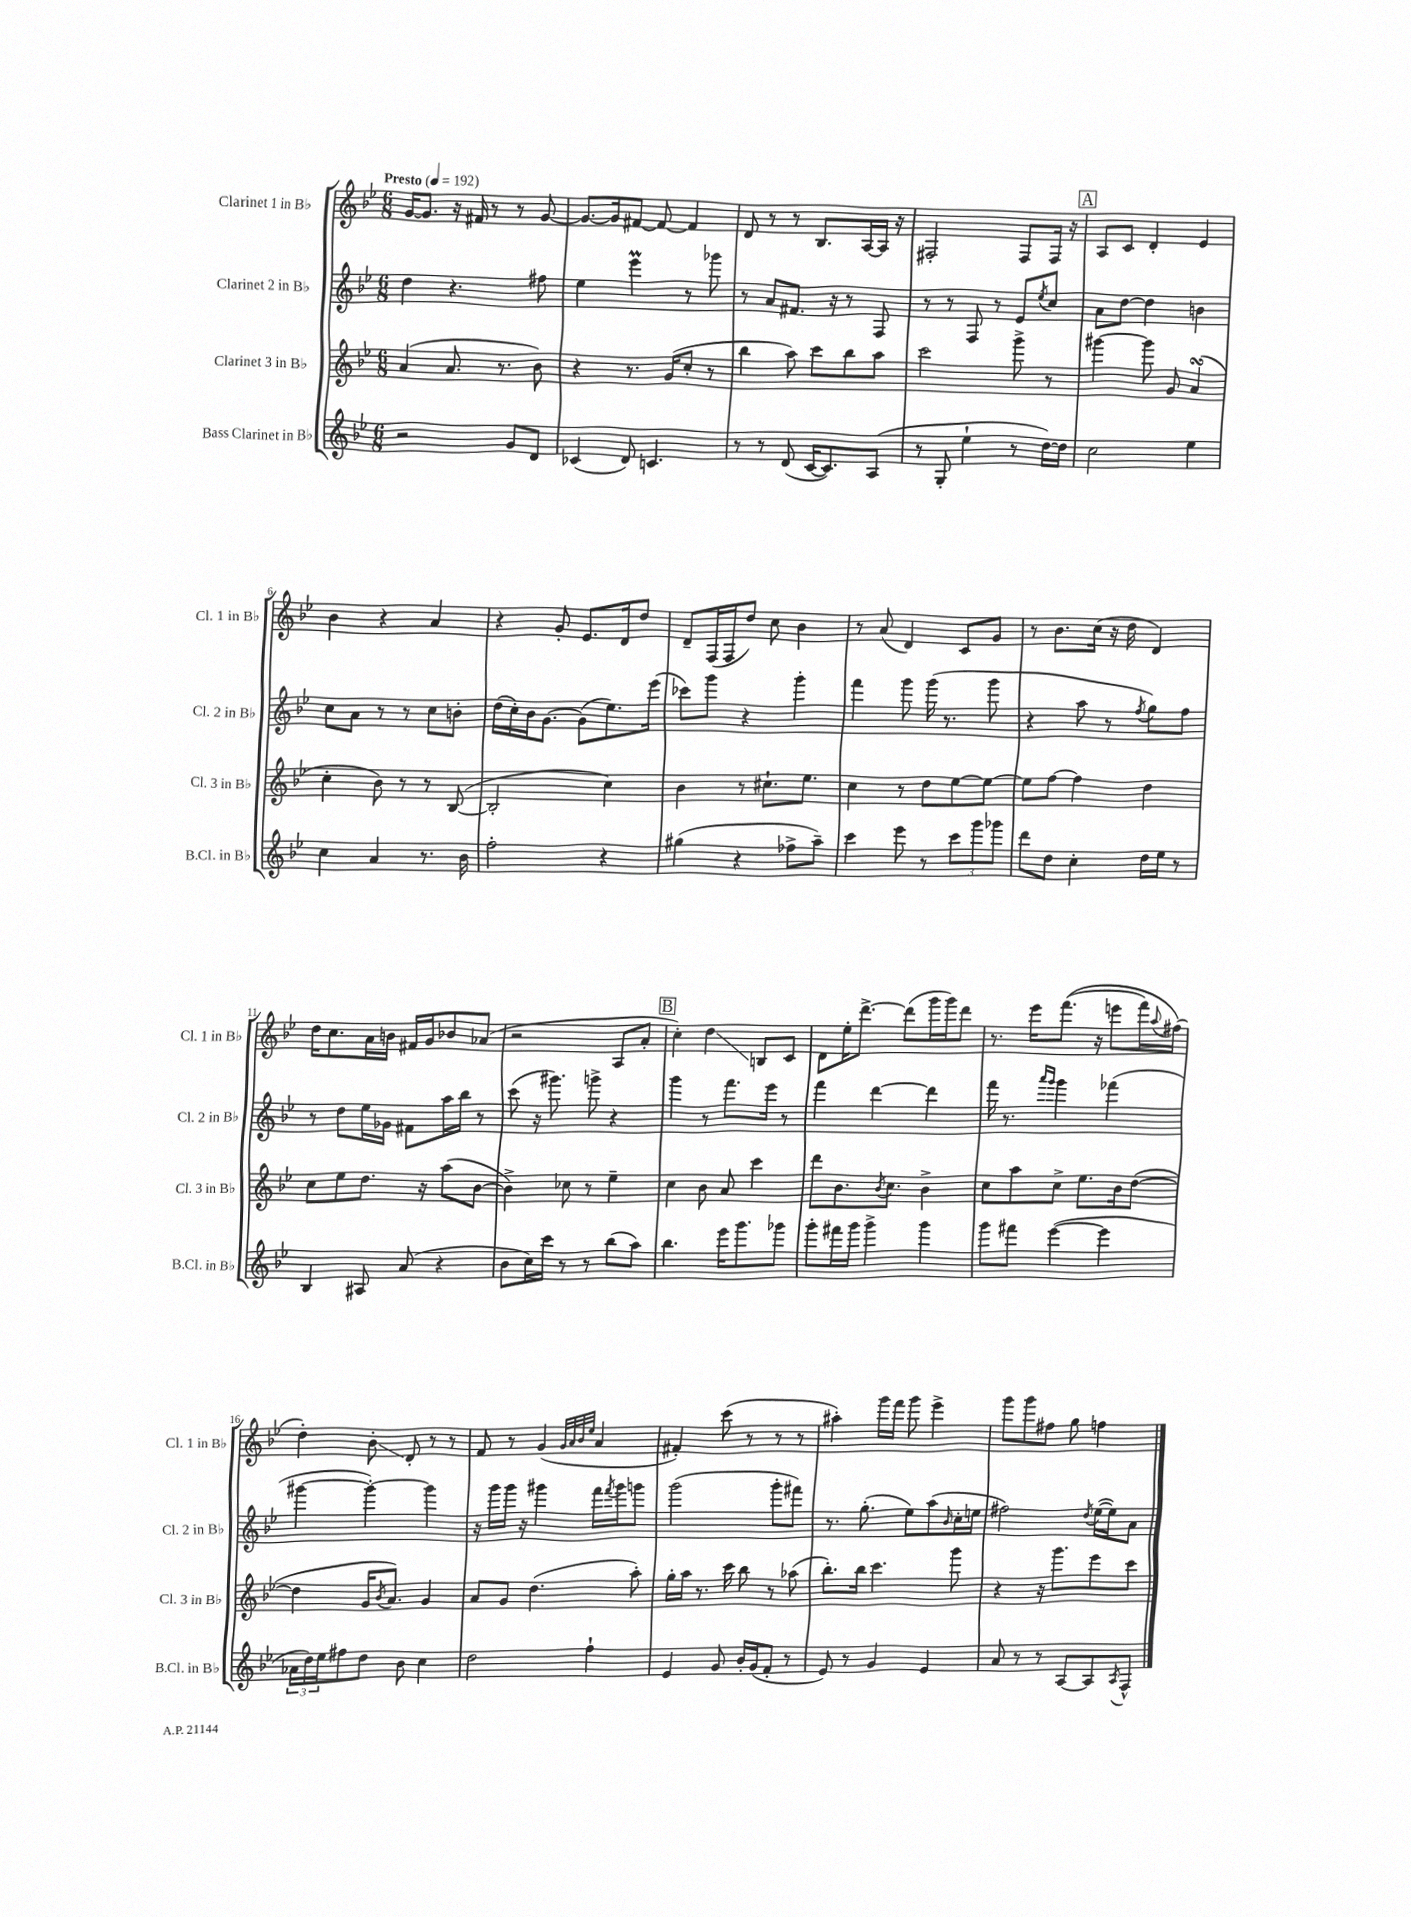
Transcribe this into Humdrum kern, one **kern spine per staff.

**kern	**kern	**kern	**kern
*staff4	*staff3	*staff2	*staff1
*clefG2	*clefG2	*clefG2	*clefG2
*k[b-e-]	*k[b-e-]	*k[b-e-]	*k[b-e-]
*M6/8	*M6/8	*M6/8	*M6/8
*MM192	*MM192	*MM192	*MM192
2r	(4a	4dd	[16g
.	.	.	8.g]
.	8.a	4.r	16r
.	.	.	16f#
.	.	.	8r
.	8.r	.	.
8g	.	.	8r
8d	8b-)	8ff#	[8g
=	=	=	=
(4c-	4r	4ee-	8.g_
.	.	.	16g]
8d)	8.r	4eee-	[8f#
4.c	.	.	8f#_
.	(16g	.	.
.	8cc'	8r	4f#]
.	8r	8ggg-	.
=	=	=	=
8r	4bb-	8r	8d
8r	.	8a	8r
(8d	8aa)	8.f#	8r
[16c	8ccc	.	8.B-
8.c])	.	16r	.
.	8bb-	8r	.
.	.	.	[16A
(8A	8aa	8F	16A]
.	.	.	16r
=	=	=	=
8r	2ccc	8r	2F#'
8G'	.	8r	.
4ee-`	.	8F	.
.	.	8r	.
8r	8ggg^	8e-	8F#
.	.	8qee-	.
[16dd)	8r	8cc	16F#
16dd]	.	.	16r
=	=	=	=
2cc	[4ggg#	8a	8A
.	.	[8dd	8c
.	8ggg#]	4dd]	4d'
.	8g	.	.
4ee-	(4a	4b	4e-
=	=	=	=
4cc	4cc'	8cc	4b-
.	.	8a	.
4a	8b-)	8r	4r
.	8r	8r	.
8.r	8r	8cc	4a
.	([8B-	8b'	.
16b-	.	.	.
=	=	=	=
2ff'	2B-']	(16dd	4r
.	.	16cc')	.
.	.	16b-	.
.	.	[8.g	.
.	.	.	8g'
.	.	(8g]	8.e-
4r	4cc)	8.ee-)	.
.	.	.	16d
.	.	.	8dd
.	.	(16eee-	.
=	=	=	=
(4gg#	4b-	8ccc-)	8d~
.	.	8ggg	(16F
.	.	.	16F
4r	8r	4r	8dd)
.	8.cc#`	.	8cc
8ff-^	.	4ggg'	4b-
.	8.ee-	.	.
8aa~)	.	.	.
=	=	=	=
4ccc	4cc	4fff	8r
.	.	.	(8a
8eee-	8r	8ggg	4d)
8r	8dd	(16ggg	.
.	.	8.r	.
12ccc	[8ee-	.	8c
12ggg	.	.	.
.	8ee-_	8ggg	8g
12ggg-	.	.	.
=	=	=	=
8ddd	8ee-]	4r	8r
8dd	[8ff	.	8.b-
4cc'	4ff]	8aa	.
.	.	.	(16cc
.	.	8r	16r
.	.	.	16dd
.	.	8qff	.
16dd	4dd	8gg)	4d)
16ee-	.	.	.
8r	.	8ff	.
=	=	=	=
4B-	8cc	8r	16dd
.	.	.	8.cc
.	8ee-	8dd	.
8A#	8.dd	16ee-	16a
.	.	16g-	16b
(8a	.	8f#	16f#
.	16r	.	16g
4r	(8aa	16aa	8b-
.	.	16bb-	.
.	[8b-	8r	(8a-
=	=	=	=
8b-	4b-^])	(8ccc	2r
16cc)	.	16r	.
16ccc	.	8.ggg#)	.
8r	8cc-	.	.
8r	8r	8ggg^	.
(8bb-	4ee-~	4r	8A
8aa)	.	.	8a'
=	=	=	=
4.bb-	4cc	4ggg	4cc')
.	8b-	8r	4dd
16eee-	8a	8.fff	.
8.ggg	.	.	.
.	4ccc	.	8B
.	.	16eee-	.
8ggg-	.	8r	8c
=	=	=	=
8ggg'	8ddd	4fff	8d
16fff#	8.b-	.	16ee-'
16ggg	.	.	[8.ddd^
4ggg^	.	[4ddd	.
.	8qb-	.	.
.	8.cc	.	.
.	.	.	(8ddd]
4ggg	4b-^	4ddd]	16ggg
.	.	.	16ggg)
.	.	.	8ddd
=	=	=	=
8ggg	8cc	16fff	8.r
.	.	8.r	.
8fff#	8aa	.	.
.	.	.	16eee-
.	.	16qqaaa	.
.	.	16qqggg	.
([4eee-	8cc^	4ggg	&((8.fff
.	8.ee-	.	.
.	.	.	16r
4eee-]	.	(4fff-	8eee
.	16b-	.	.
.	([8dd	.	16fff)
.	.	.	8qqaa
.	.	.	(16ff#&)
=	=	=	=
24a-	4dd]	[4ggg#	4dd')
24dd)	.	.	.
24ee-	.	.	.
8ff#	.	.	.
8dd	16g	4ggg#'_)	8b-'
.	8qb-	.	.
.	8.a)	.	.
8b-	.	.	8d'
4cc	4g	4ggg#]	8r
.	.	.	8r
=	=	=	=
2dd	8a	16r	8f
.	.	16ggg	.
.	8g	16ggg	8r
.	.	16r	.
.	(4.dd	4ggg#	(4g
.	.	.	32qqg
.	.	.	32qqa
.	.	.	32qqb-
.	.	.	32qqee-
4ff`	.	16fff	4a
.	.	8qfff	.
.	.	16ggg#	.
.	8aa')	8ggg	.
=	=	=	=
4e-	16gg'	(2ggg	4f#')
.	16aa	.	.
.	8.r	.	.
8g	.	.	(8ccc
.	16ccc	.	.
16b-'	8bb-	.	8r
(16g	.	.	.
8f'	8r	8ggg'	8r
8r	(8aa-	8fff#)	8r
=	=	=	=
8e-)	8.bb-')	8.r	4aa#')
8r	.	.	.
.	16bb-	(8.gg'	.
4g	4.ccc	.	16ggg
.	.	.	16fff
.	.	8ee-)	8ggg
4e-	.	(8aa	4eee-^
.	.	16qqb-	.
.	8ggg	16cc'	.
.	.	16ee	.
=	=	=	=
8a	4r	2ff#)	8ggg
8r	.	.	8ggg
8r	16r	.	8ff#
.	8.ggg	.	.
[8A	.	.	8gg
.	.	8qdd	.
8A]	8eee-	([16ee-	4ff
.	.	16ee-])	.
8qA	.	.	.
8F^^	8ccc	8a	.
==	==	==	==
*-	*-	*-	*-
